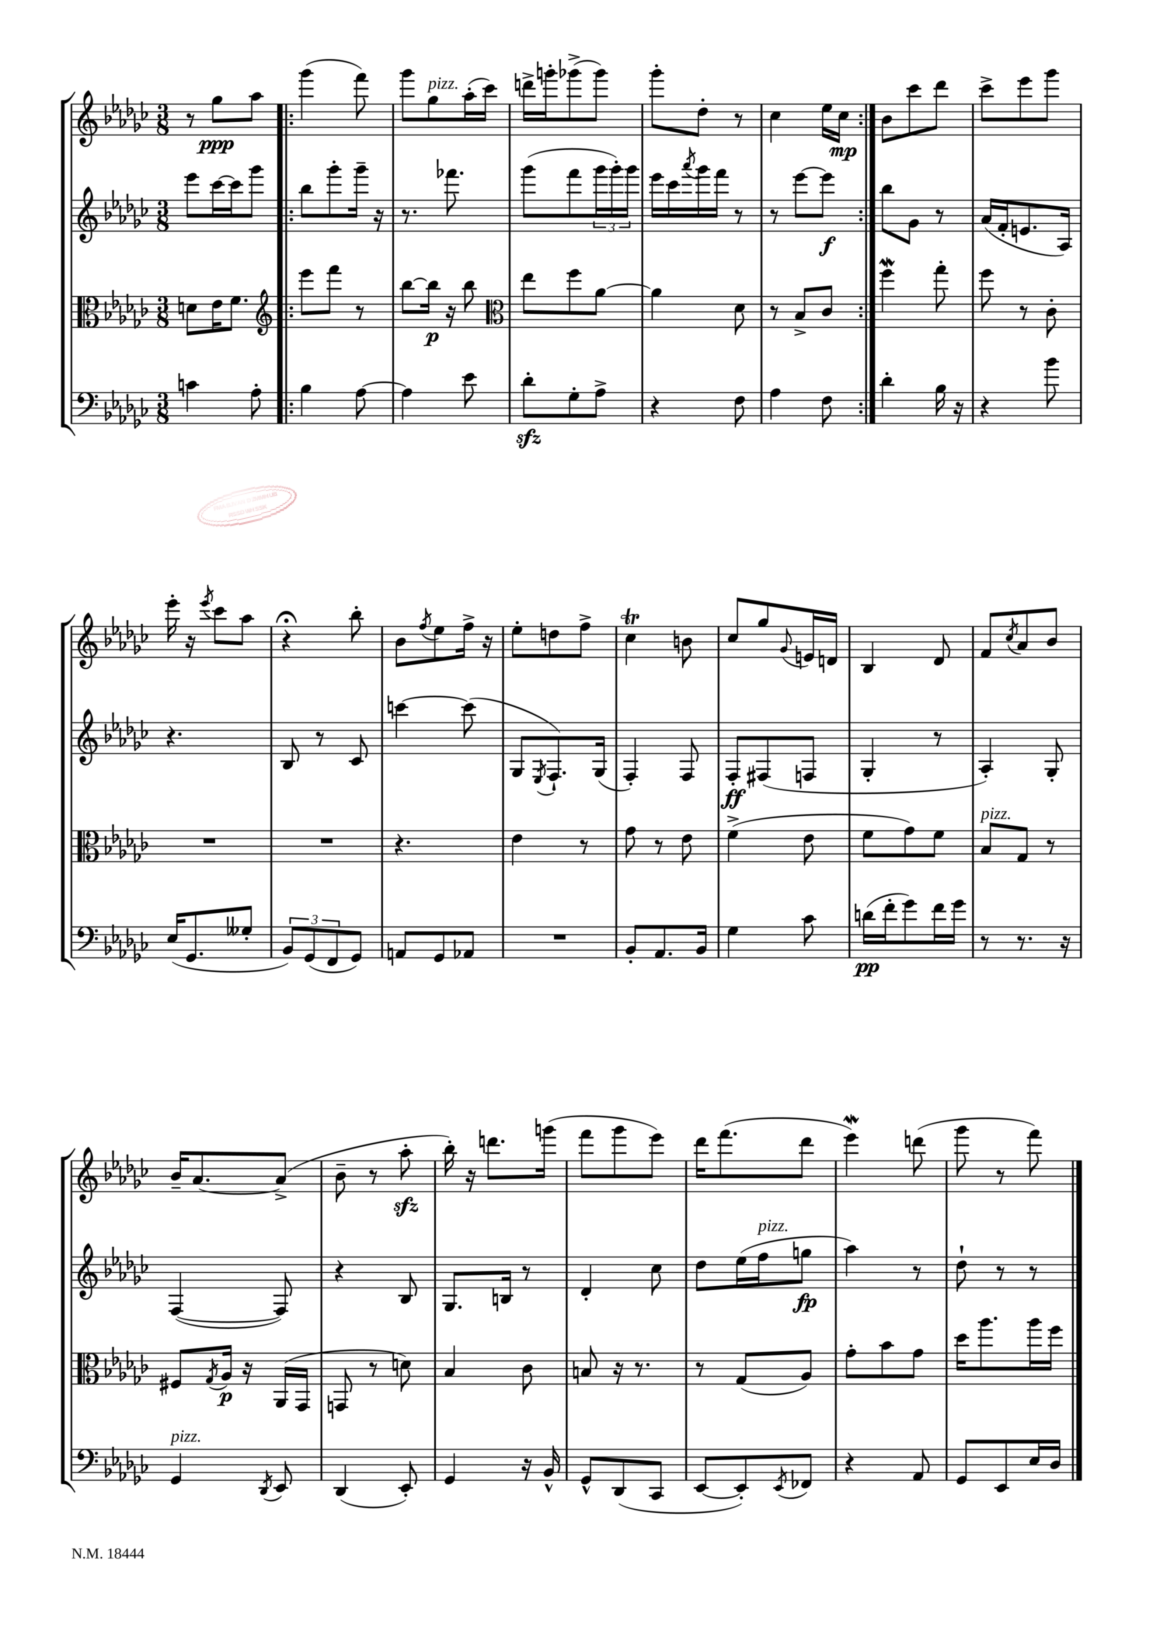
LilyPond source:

<<
\new StaffGroup <<
\new Staff = "s0" {
    \clef treble \key ges \major \numericTimeSignature \time 3/8
    r8 ges''8\ppp aes''8 |
    \repeat volta 2 { ges'''4( f'''8) |
    ges'''8 ges''8^\markup { \italic "pizz." } aes''16-.( ces'''16) |
    d'''16-> g'''16-. ges'''8->( ges'''8) |
    ges'''8-. des''8-. r8 |
    ces''4 ees''16 ces''16\mp | }
    bes'8 ces'''8 des'''8 |
    ces'''8-> ees'''8 ges'''8 |
    ees'''16-. r16 \acciaccatura { ees'''8 } ces'''8 aes''8 |
    r4\fermata bes''8-. |
    bes'8 \acciaccatura { f''8 } ees''8 f''16-> r16 |
    ees''8-. d''8 f''8-> |
    ces''4\trill b'8 |
    ces''8 ges''8 \appoggiatura { ges'8 } e'16 d'16 |
    bes4 des'8 |
    f'8 \acciaccatura { ces''8 } aes'8 bes'8 |
    bes'16-- aes'8.~ aes'8->( |
    bes'8-- r8 aes''8-.\sfz |
    bes''16-.) r16 d'''8. g'''16( |
    f'''8 ges'''8 ees'''8) |
    des'''16 f'''8.( des'''8 |
    ees'''4\mordent) d'''8( |
    ges'''8 r8 f'''8) \bar "|." |
}
\new Staff = "s1" {
    \clef treble \key ges \major \numericTimeSignature \time 3/8
    ees'''8 ces'''16~ ces'''16 ges'''8 |
    \repeat volta 2 { bes''8 ges'''8-. ges'''16-- r16 |
    r8. fes'''8. |
    ges'''8( f'''8 \tuplet 3/2 { ges'''16 ges'''16-.) ges'''16 } |
    ees'''16 ces'''16 \acciaccatura { aes'''8 } ges'''16 f'''16 r8 |
    r8 ees'''8~ ees'''8\f | }
    bes''8 ges'8 r8 |
    aes'16( f'16-. e'8. aes16) |
    r4. |
    bes8 r8 ces'8 |
    c'''4~ c'''8( |
    ges8 \acciaccatura { ees8 } f8.-!) ges16( |
    f4-.) f8 |
    f8-.\ff fis8( f8 |
    ges4-. r8 |
    aes4-.) ges8-. |
    f4~( f8) |
    r4 bes8 |
    ges8. b16 r8 |
    des'4-. ces''8 |
    des''8 ees''16( f''16^\markup { \italic "pizz." } g''8\fp |
    aes''4) r8 |
    des''8-! r8 r8 \bar "|." |
}
\new Staff = "s2" {
    \clef alto \key ges \major \numericTimeSignature \time 3/8
    d'8 ees'16 f'8. |
    \repeat volta 2 { \clef treble ees'''8 f'''8 r8 |
    bes''8~ bes''16\p r16 bes''8 |
    \clef alto ees''8 f''8 aes'8~ |
    aes'4 des'8 |
    r8 bes8-> ces'8 | }
    f''4\mordent ges''8-. |
    f''8 r8 ces'8-. |
    R4. |
    R4. |
    r4. |
    ees'4 r8 |
    ges'8 r8 ees'8 |
    f'4->( ees'8 |
    f'8 ges'8) f'8 |
    bes8^\markup { \italic "pizz." } ges8 r8 |
    fis8 \acciaccatura { ges8 } aes16\p r16 aes,16( ges,16 |
    g,8 r8 d'8) |
    bes4 ces'8 |
    b8 r16 r8. |
    r8 ges8( aes8) |
    ges'8-. bes'8 ges'8 |
    des''16 aes''8. aes''16 f''16 \bar "|." |
}
\new Staff = "s3" {
    \clef bass \key ges \major \numericTimeSignature \time 3/8
    c'4 aes8-. |
    \repeat volta 2 { bes4 aes8~ |
    aes4 ees'8 |
    des'8-.\sfz ges8-. aes8-> |
    r4 f8 |
    aes4 f8 | }
    des'4-. bes16 r16 |
    r4 bes'8 |
    ees16( ges,8. geses8-. |
    \tuplet 3/2 { bes,8) ges,8( f,8 } ges,8) |
    a,8 ges,8 aes,8 |
    R4. |
    bes,8-. aes,8. bes,16 |
    ges4 ces'8 |
    d'16\pp( f'16-. ges'8) f'16 ges'16 |
    r8 r8. r16 |
    ges,4^\markup { \italic "pizz." } \acciaccatura { des,8 } ees,8 |
    des,4( ees,8-.) |
    ges,4 r16 bes,16-^ |
    ges,8-^ des,8( ces,8 |
    ees,8~ ees,8-.) \acciaccatura { ees,8 } fes,8 |
    r4 aes,8 |
    ges,8 ees,8 ees16 des16 \bar "|." |
}
>>
>>
\layout { \context { \Score \remove "Bar_number_engraver" } }
